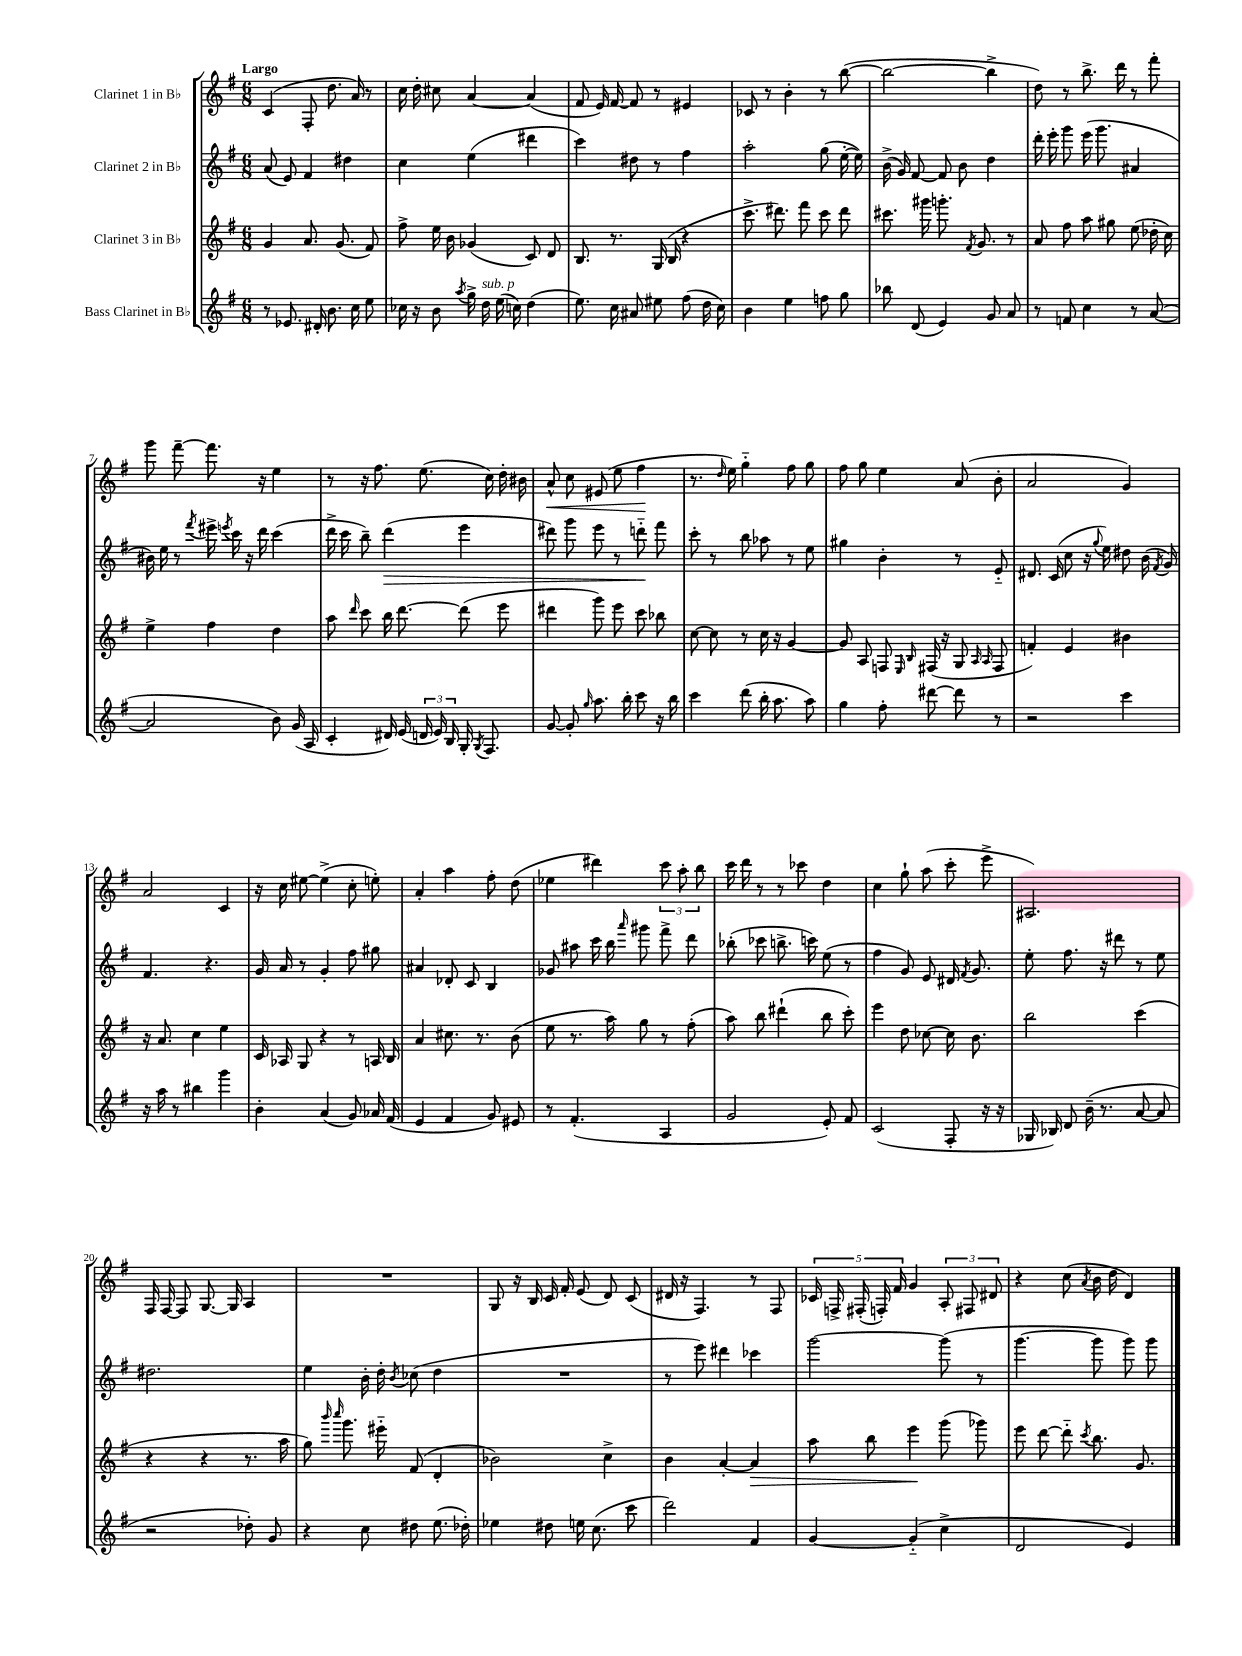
<<
\new StaffGroup <<
\new Staff = "s0" \with { instrumentName = "Clarinet 1 in Bb" } {
    \clef treble \key g \major \numericTimeSignature \time 6/8 \tempo "Largo"
    \autoBeamOff c'4( fis8-. d''8. a'16) r8 |
    c''16 d''16-. cis''8 a'4~ a'4( |
    fis'8 e'16) fis'16~ fis'8 r8 eis'4 |
    ces'8 r8 b'4-. r8 b''8~( |
    b''2~ b''4-> |
    d''8) r8 b''8.-> d'''16 r8 fis'''8-. |
    g'''8 fis'''8~-- fis'''8. r16 e''4 |
    r8 r16 fis''8. e''8.( c''16) d''16-. bis'16 |
    a'8-^\< c''8 eis'8( e''8 fis''4\! |
    r8. \grace { d''16 } e''16) g''4-_ fis''8 g''8 |
    fis''8 g''8 e''4 a'8( b'8-. |
    a'2 g'4) |
    a'2 c'4 |
    r16 c''16 eis''8~ eis''4->( c''8-. e''8-.) |
    a'4-. a''4 fis''8-. d''8( |
    ees''4 dis'''4) \tuplet 3/2 { c'''8 a''8-. b''8 } |
    c'''16 d'''16 r8 r8 ces'''8 d''4 |
    c''4 g''8-! a''8( c'''8-. e'''8-> |
    ais2.) |
    fis16 fis16~ fis8 g8.~ g16 a4 |
    R2. |
    g8 r16 b16 c'16 fis'16-. e'8( d'8) c'8( |
    dis'16 r16 fis4.) r8 fis8 |
    \tuplet 5/4 { ces'16 f16-> fis16-.( f16-.) fis'16 } g'4 \tuplet 3/2 { a8-. fis8 dis'8 } |
    r4 c''8( \acciaccatura { a'8 } b'16 d''16 d'4) \bar "|." |
}
\new Staff = "s1" \with { instrumentName = "Clarinet 2 in Bb" } {
    \clef treble \key g \major \numericTimeSignature \time 6/8
    \autoBeamOff a'8( e'8) fis'4 dis''4 |
    c''4 e''4( dis'''4 |
    c'''4) dis''8 r8 fis''4 |
    a''2-. g''8( e''16~-. e''16) |
    b'16->( g'16) fis'8~ fis'8 b'8 d''4 |
    d'''16-. e'''16-. g'''8 e'''16( g'''8. ais'4 |
    bis'16) e''16 r8 \acciaccatura { fis'''8 } eis'''16-> \acciaccatura { e'''8 } c'''16 r16 d'''16 c'''4( |
    d'''16-> c'''16 b''8--) d'''4\>( e'''4 |
    dis'''8) g'''8 e'''8 r8 d'''8-_\! fis'''8 |
    c'''8-. r8 b''8 aes''8 r8 e''8 |
    gis''4 b'4-. r8 e'8-_ |
    dis'8. c'16( c''8 r16 \appoggiatura { g''8 } e''16) dis''8 b'16( \acciaccatura { fis'8 } g'16) |
    fis'4. r4. |
    g'16 a'16 r8 g'4-. fis''8 gis''8 |
    ais'4 des'8-. c'8 b4 |
    ges'8 ais''8 c'''16 b''16 \grace { a'''16 } gis'''8 fis'''8-> d'''8 |
    bes''8-.( ces'''8 b''8.-> c'''16) e''8( r8 |
    fis''4 g'8) e'8 dis'16 \acciaccatura { fis'8 } g'8. |
    e''8-. fis''8. r16 dis'''8 r8 e''8 |
    dis''2. |
    e''4 b'16-. d''16-. \acciaccatura { b'8 } ces''8( d''4 |
    R2. |
    r8 e'''8) dis'''4 ces'''4 |
    g'''2~ g'''8( r8 |
    g'''4.~ g'''8 g'''8) g'''8 \bar "|." |
}
\new Staff = "s2" \with { instrumentName = "Clarinet 3 in Bb" } {
    \clef treble \key g \major \numericTimeSignature \time 6/8
    \autoBeamOff g'4 a'8. g'8.( fis'8) |
    fis''8-> e''16 b'16 ges'4( c'8) d'8 |
    b8. r8. g16( b16 r4 |
    c'''8.-> dis'''8.) fis'''8 c'''8 dis'''8 |
    cis'''8. gis'''16 g'''8.-. \acciaccatura { fis'8 } g'8. r8 |
    a'8 fis''8 a''8 gis''8 e''8( des''16-. c''16) |
    e''4-> fis''4 d''4 |
    a''8 \grace { d'''16 } c'''8 b''16 d'''8.~ d'''8( e'''8 |
    dis'''4 g'''8) e'''8 c'''8 bes''8 |
    c''8~ c''8 r8 c''16 r16 g'4~ |
    g'8 a8 f8 \grace { e16 b16 } fis16( r16 g8 \grace { a16 a16 } fis8 |
    f'4-.) e'4 bis'4 |
    r16 a'8. c''4 e''4 |
    c'16 aes16 g8 r4 r8 a16 b16 |
    a'4 cis''8. r8. b'8( |
    e''8 r8. a''16) g''8 r8 fis''8-.( |
    a''8) b''8 dis'''4-!( b''8 c'''8-.) |
    e'''4 d''8 ces''8~ ces''16 b'8. |
    b''2 c'''4( |
    r4 r4 r8. a''16 |
    g''8) \grace { b'''16 c''''16 } g'''8. eis'''16-_ fis'8( d'4-. |
    bes'2) c''4-> |
    b'4 a'4~-. a'4\> |
    a''8 b''8 e'''4\! g'''8( ges'''8) |
    e'''8 d'''8~ d'''8-_ \acciaccatura { c'''8 } b''8. g'8. \bar "|." |
}
\new Staff = "s3" \with { instrumentName = "Bass Clarinet in Bb" } {
    \clef treble \key g \major \numericTimeSignature \time 6/8
    \autoBeamOff r8 ees'8. dis'16-. b'8. c''16 e''8 |
    ces''16 r16 b'8 \acciaccatura { a''8 } g''16-> d''16^\markup { \italic "sub. p" } e''16( c''16) d''4( |
    e''8.) c''16 ais'8 eis''8 fis''8( d''16 c''16) |
    b'4 e''4 f''8 g''8 |
    bes''8 d'8( e'4) g'8 a'8 |
    r8 f'8 c''4 r8 a'8~( |
    a'2 b'8) g'16( a16 |
    c'4-. dis'16) e'16( \tuplet 3/2 { d'16 e'16) b16 } g16-. \acciaccatura { g8 } fis8. |
    g'8~ g'8-. \grace { g''16 } a''8. b''16-. c'''8 r16 b''16 |
    c'''4 d'''8( b''16-. a''8. a''8) |
    g''4 fis''8-. dis'''8~ dis'''8 r8 |
    r2 c'''4 |
    r16 a''16 r8 bis''4 g'''4 |
    b'4-. a'4( g'8) aes'16 fis'16( |
    e'4 fis'4 g'8) eis'8 |
    r8 fis'4.-.( a4 |
    g'2 e'8-.) fis'8 |
    c'2( fis8-. r16 r16 |
    ges16 bes16) d'8 b'16--( r8. a'8~ a'8 |
    r2 des''8-.) g'8 |
    r4 c''8 dis''8 e''8.( des''16-.) |
    ees''4 dis''8 e''16 c''8.( c'''8 |
    d'''2) fis'4 |
    g'4~ g'4-_( c''4-> |
    d'2 e'4) \bar "|." |
}
>>
>>
